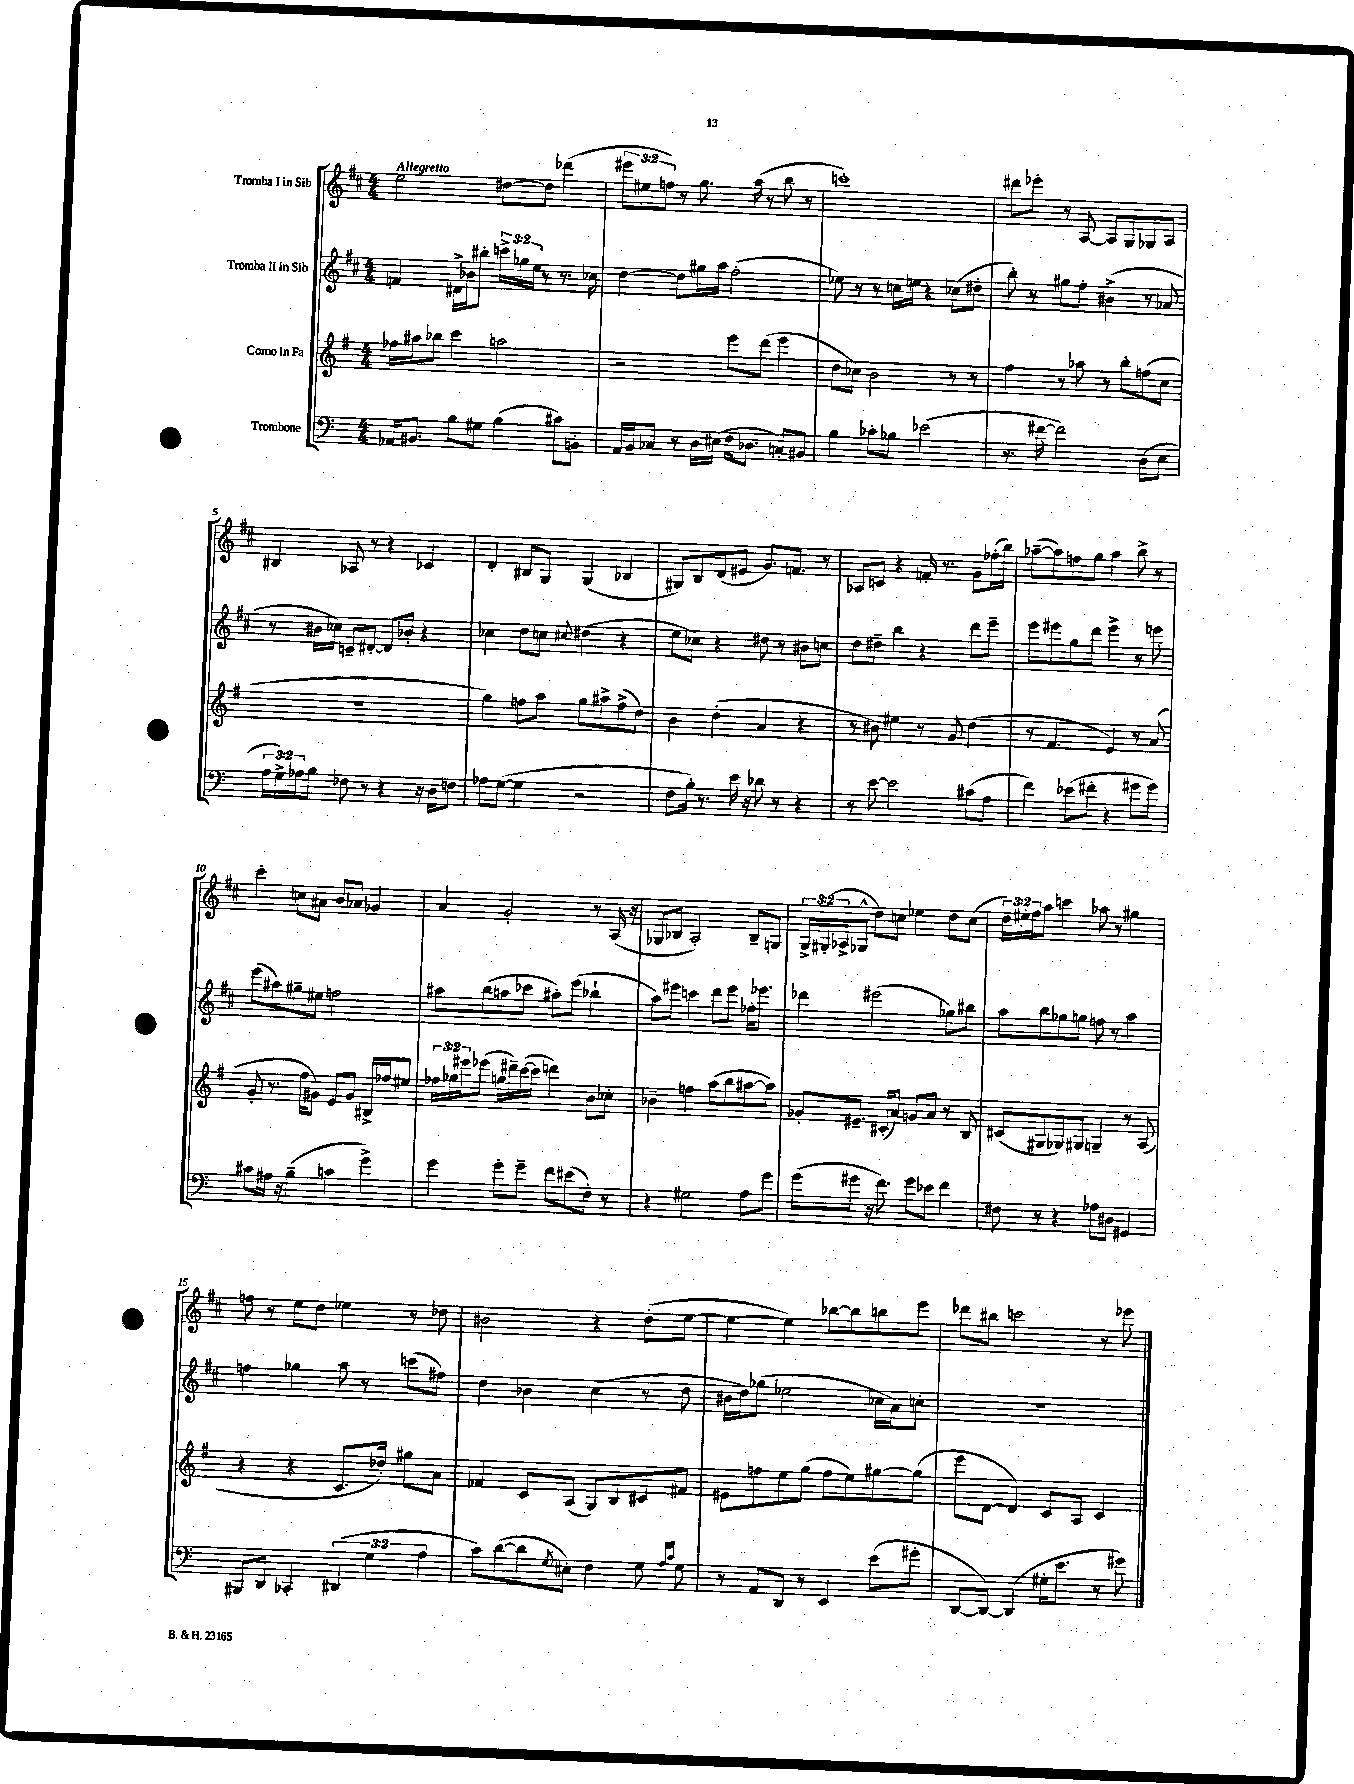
<<
\new StaffGroup <<
\new Staff = "s0" \with { instrumentName = "Tromba I in Sib" } {
    \clef treble \key d \major \numericTimeSignature \time 4/4 \override Staff.TupletNumber.text = #tuplet-number::calc-fraction-text \tempo "Allegretto"
    e''2 dis''8~ dis''8 des'''4( |
    \tuplet 3/2 { eis'''8 eis''8 f''8) } r8 g''8. a''16( r8 b''8 r8 |
    c'''1-.) |
    dis'''8 ees'''8-. r8 a8~ a8 g8 ges8 a8 |
    bis4 aes8 r8 r4 ces'4 |
    d'4-. bis8 g8 g4( bes4 |
    gis8) b8 d'8( eis'8 g'8.) f'8. r8 |
    aes8 c'8 r4 f'16-. r8. g'8 fes''16-.( b''16) |
    aes''8~--( aes''8) f''8 g''8 aes''4 b''8-> r8 |
    cis'''4-. c''8 ais'8 b'8 aes'8 ges'4 |
    a'4 g'2-. r8 a16( r16 |
    ges8 bes8 a2-.) bes8-- g8 |
    \tuplet 3/2 { g16-> gis16-.( aes16-> } ges8-^ d''8) c''8 ees''4 d''8 c''8( |
    \tuplet 3/2 { d''16) eis''16-. fis''16 } a''8 c'''4 aes''8 r8 gis''4 |
    f''8 r8 e''8 d''8 ees''4 r8 des''8 |
    bis'2 r4 d''8-.( e''8~ |
    e''4~ e''4) bes''8~ bes''8 b''8 e'''8 |
    des'''8 bis''8 c'''2 r8 ees'''8 \bar "|." |
}
\new Staff = "s1" \with { instrumentName = "Tromba II in Sib" } {
    \clef treble \key d \major \numericTimeSignature \time 4/4 \override Staff.TupletNumber.text = #tuplet-number::calc-fraction-text
    f'4 dis'16-> bes'16 bis''8-. \tuplet 3/2 { c'''16-> ges''16 e''16 } r8 r8. ces''16 |
    d''4~ d''8 gis''16 a''16 fis''2-.( |
    ees''8) r8 r8 c''16 e''16 r4 ces''8( dis''8-. |
    b''8-.) r8 gis''8 fis''8-. bis'4->( r8 aes'8 |
    r8 bis'16 ces''16) c'8-- dis'8~-. dis'8 bes'8-. r4 |
    ces''4 d''8 c''8 \appoggiatura { cis''8 } dis''4( r4 |
    e''8 ces''8) r4 dis''8 r8 bis'8 c''8 |
    d''8 dis''8-- b''4 r4 d'''8 e'''8-- |
    e'''8 eis'''8 g''8 d'''8 eis'''4-> r8 e'''8 |
    e'''8( ais''8) gis''8-- eis''8 f''2 |
    ais''8 b''8( a''8 ces'''8 ais''8-.) e'''8( bes''4-! |
    a''8) eis'''8 c'''4 d'''8 eis'''8 fes''16-. ees'''8. |
    des'''4 eis'''2( ges''8) bis''8 |
    a''8 b''8 ges''8 g''8 f''8 r8 a''4 |
    f''4 ges''4 a''8 r8 c'''8( fis''8) |
    d''4 bes'4 cis''4( r8 d''8 |
    bis'16 d''16) ges''8( ees''2 ces''16 a'16) c''8-. |
    R1 \bar "|." |
}
\new Staff = "s2" \with { instrumentName = "Corno in Fa" } {
    \clef treble \key g \major \numericTimeSignature \time 4/4 \override Staff.TupletNumber.text = #tuplet-number::calc-fraction-text
    fes''16 ais''16 bes''8 c'''4 a''2 |
    r2 e'''8 d'''8( e'''4 |
    d''8 ces''8) b'2 r8 r8 |
    fis''4 r8 aes''8 r8 b''8-. f''8( c''8 |
    R1 |
    g''4) f''8 a''8 g''8 ais''8-> f''8->( d''8) |
    b'4 d''4-.( a'4 r4 |
    r8 bis'8) eis''4 r8 g'8 d''4( |
    r8 fis'4. e'4) r8 a'8( |
    g'8-. r8. fis''16 gis'8) e'8 gis'8 bis16-> fes''16 eis''8 |
    \tuplet 3/2 { fes''16 ges''16 eis'''16 } ees'''8( g''16 dis'''16--) c'''16~( c'''16 d'''4) b'8 ces''8-. |
    bes'4-- f''4 a''8( b''8 ais''8~ ais''8) |
    ges'8-. eis'8.-- cis'16-.( a'8) g'8 a'8 r8 b8 |
    cis'8( gis8 ges8) gis8 g4-- r8 a8( |
    r4 r4 c'8. des''16-.) gis''8 a'8 |
    fes'4 c'8 a8( g8) b8 cis'8 fis'8 |
    eis'8 f''8 e''8 g''8( f''8 e''8) gis''8~ gis''8( |
    e'''8 d'8~ d'4) c'8 a8 c'4 \bar "|." |
}
\new Staff = "s3" \with { instrumentName = "Trombone" } {
    \clef bass \key c \major \numericTimeSignature \time 4/4 \override Staff.TupletNumber.text = #tuplet-number::calc-fraction-text
    aes,16 bis,8. b8 gis8 b4( cis'8) b,8-. |
    a,16 b,16 ces8 r8 d16 eis16( f16 des8. c8-.) bis,8 |
    b4 ces'8-. bes8 ees'2( |
    r8. fis'16~ fis'2) d8( e8 |
    \tuplet 3/2 { a16 g16->) aes16 } b8 fes8 r8 r4 r16 d16 f8 |
    aes8 g8~( g4 r2 |
    f8 b16-.) r8. e'16 r16 des'8 r8 r4 |
    r8 e'8~ e'2 cis'8( a8 |
    f'4) ees'8( fis'8-. r4 gis'8 gis'8) |
    cis'8 ais16 r16 b4--( c'4 g'4->) |
    g'4 g'8-. g'8-- f'8 eis'8( f8-.) r8 |
    r4 gis2 a8 g'8 |
    g'8( gis'8 r16 f'8.) gis'8 ees'8 f'4 |
    fis8 r8 r4 aes8 dis8 gis,4 |
    bis,,8 d,8 ces,4-. \tuplet 3/2 { dis,4( g4 a4 } |
    c'8) d'8~( d'8 \acciaccatura { g8 } eis8-.) f4 g8 \grace { a16 c'16 } g8 |
    r8 a,8 d,8 r8 e,4 e'8( gis'8-. |
    d,8~ d,8~) d,4( gis16-. e'8. r8 gis'8) \bar "|." |
}
>>
>>
